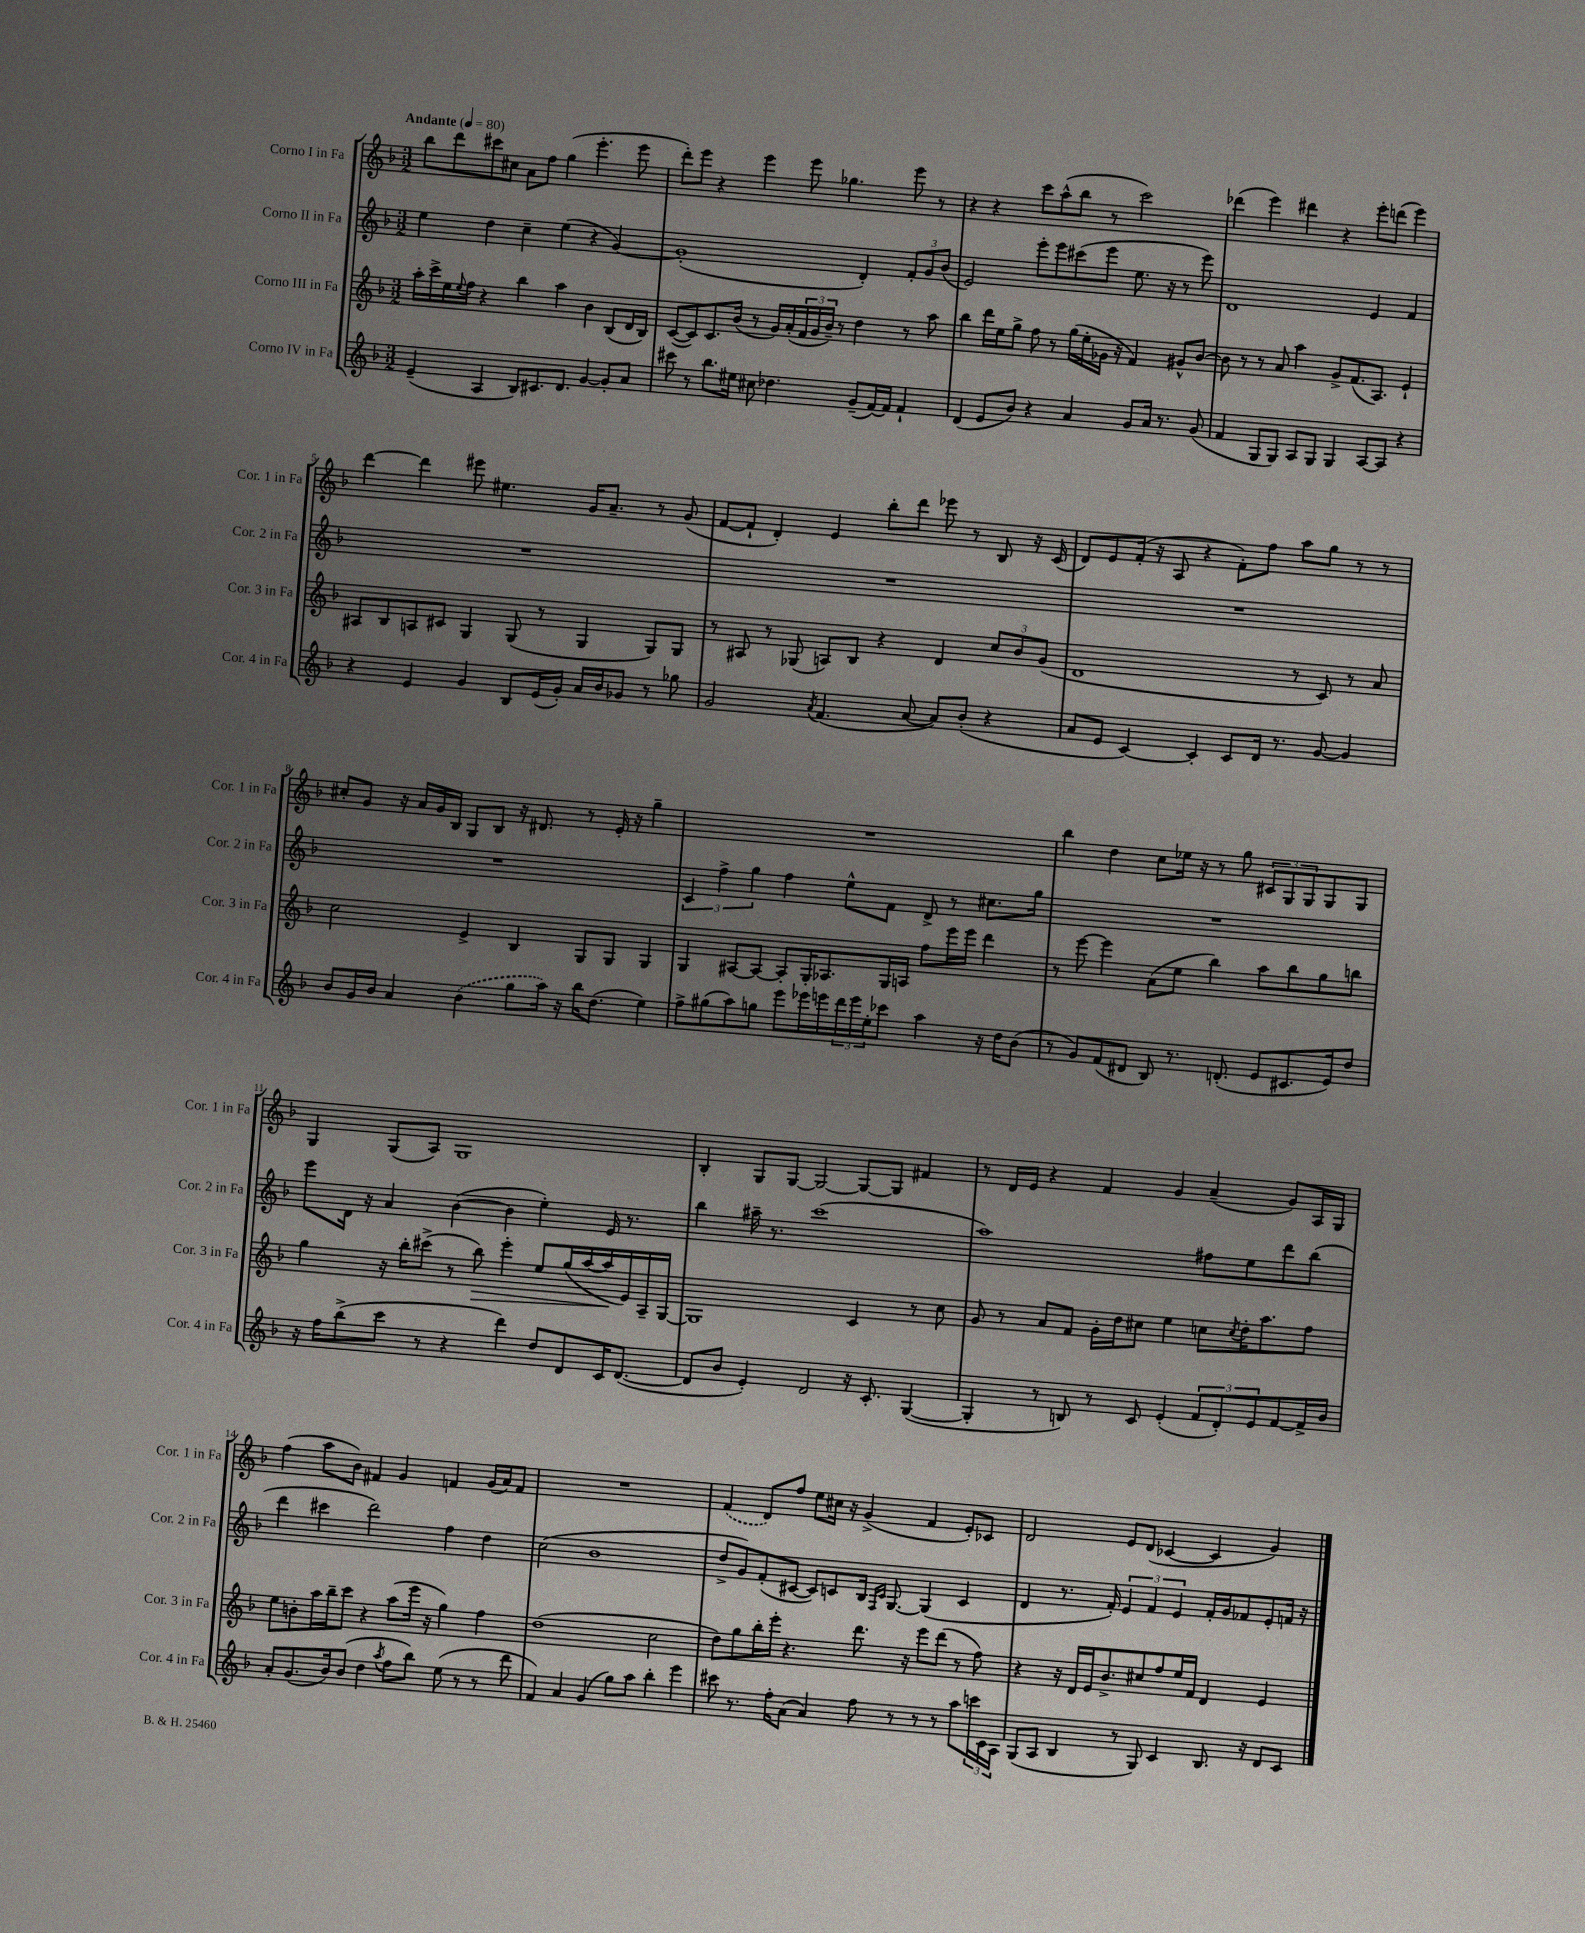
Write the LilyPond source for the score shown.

<<
\new StaffGroup <<
\new Staff = "s0" \with { instrumentName = "Corno I in Fa" shortInstrumentName = "Cor. 1 in Fa" } {
    \clef treble \key f \major \numericTimeSignature \time 3/2 \tempo "Andante" 4 = 80
    bes''8 d'''8 cis'''8 cis''8 a'8 f''8 g''4( e'''4.-. e'''8 |
    d'''8-.) e'''8 r4 e'''4 e'''8 ges''4. e'''8 r8 |
    r4 r4 c'''8 a''8-^( bes''8 r8 c'''2) |
    des'''4( e'''4) dis'''4 r4 e'''8-. d'''8( e'''4) |
    d'''4~ d'''4 eis'''8 eis''4. g'16 a'8.-- r8 g'8( |
    f'8~ f'8-! d'4-.) e'4 bes''8-. d'''8 ees'''8 r8 bes8 r16 c'16( |
    d'8) e'8 f'16-.( r16 a8 r4 f'8-.) f''8 a''8 g''8 r8 r8 |
    cis''8-. g'8 r16 a'16 g'16 bes16 g8 bes8 r16 dis'8. r8 e'16-. r16 g''4-- |
    R1. |
    bes''4 d''4 c''8 ees''16 r16 r8 g''8 \tuplet 3/2 { cis'8 g8 g8 } g8 g8 |
    g4 g8( a8) g1 |
    bes4-. g8 g8~ g2~ g8~ g8 fis'4 |
    r8 d'16 e'16 r4 f'4 g'4 a'4--( g'8) a16 g16 |
    f''4( a''8 bes'8) fis'4 g'4 f'4 g'16( a'16) f'8 |
    R1. |
    \once \slurDashed f'4( d'8) f''8 e''8 cis''16 r16 g'4->( f'4 e'8-.) ces'8 |
    d'2 e'8 d'8( ces'4~ ces'4 g'4) \bar "|." |
}
\new Staff = "s1" \with { instrumentName = "Corno II in Fa" shortInstrumentName = "Cor. 2 in Fa" } {
    \clef treble \key f \major \numericTimeSignature \time 3/2
    e''4 d''4 c''4-- e''4( r4 g'4~) |
    g'1-.( d'4-.) \tuplet 3/2 { f'8-. g'8 bes'8( } |
    e'2) e'''8-. e'''8 cis'''8( e'''8 e''8. r16 r8 e'''8) |
    d'1 e'4 f'4 |
    R1. |
    R1. |
    R1. |
    R1. |
    \tuplet 3/2 { c'4 f''4-> g''4 } f''4 e''8-^ f'8 d'8-> r8 cis''8. g''16 |
    R1. |
    e'''8 d'16 r16 a'4 bes'4~( bes'4 e''4-.) e'16 r8. |
    bes''4 ais''16-- r8. c'''1( |
    a''1) fis''8 e''8 d'''8 bes''8( |
    d'''4 cis'''4 d'''2) f''4 d''4 |
    c''2( bes'1 |
    d''8-> g'8) f'8-.( cis'8~ cis'8) c'8 bes16 \grace { f16 c'16 } g8.~ g4( c'4 |
    d'4 r8. f'16-.) \tuplet 3/2 { e'4 f'4 e'4 } f'16-. g'16 fes'8 e'8-. f'16 r16 \bar "|." |
}
\new Staff = "s2" \with { instrumentName = "Corno III in Fa" shortInstrumentName = "Cor. 3 in Fa" } {
    \clef treble \key f \major \numericTimeSignature \time 3/2
    a''16-. c'''16-> e''16 \appoggiatura { e''8 } f''16 r4 bes''4 a''4 bes'4 bes8( d'16 bes16) |
    c'8~( c'8) c'8. bes'16( r8 g'16) a'16-.( \tuplet 3/2 { f'16 g'16 bes'16--) } r8 d''4 r8 a''8 |
    bes''4 d'''16 e''16 g''8-> f''8 r8 g''16( e''16-. ges'16 r16 f'4) gis'8-^ bes'8~ |
    bes'8 r8 r8 a'8 a''4 g'8-> f'8.( a8.) e'4-! |
    ais8 bes8 a8 cis'8 g4 g8( r8 g4 g8) g8 |
    r8 ais8 r8 ges8( a8) bes8 r4 d'4 \tuplet 3/2 { c''8 bes'8 g'8( } |
    d'1 r8 c'8) r8 a'8 |
    c''2 e'4-> bes4 g8 g8 g4 |
    g4 ais8~ ais8~ ais8-. g16-. aes8. g16 a16 f''8 e'''16 e'''16 d'''4 |
    r8 e'''8~ e'''4 a'8( e''8 bes''4) a''8 bes''8 g''8 b''8 |
    g''4 r16 bes''16-. cis'''8->( r8 bes''8\>) e'''4-. e''8 g''16( a''16~ a''16\! e'16) a16-- g16~ |
    g1 c'4 r8 c''8 |
    g'8 r8 a'8 f'8 g'16-. d''16 cis''8 e''4 c''8 \acciaccatura { c''8 } d''16-. a''8. f''8 |
    e''8 b'8-. a''16 bes''16-- c'''8 r4 a''8( e'''16 r16 g''4) f''4 |
    d''1( c''2 |
    d''8) g''8 bes''16-. e'''16-. r4. d'''8. r16 e'''8 d'''8( r8 f''8) |
    r4 r16 d'16 e'16 bes'8.-> cis''8 f''8 e''16 f'16 d'4 e'4 \bar "|." |
}
\new Staff = "s3" \with { instrumentName = "Corno IV in Fa" shortInstrumentName = "Cor. 4 in Fa" } {
    \clef treble \key f \major \numericTimeSignature \time 3/2
    e'4--( a4 bes8) cis'8. d'8. g'4~ g'8-. a'8 |
    cis'''8 r8 bes''8. eis''16 cis''8 des''4. g'8--( f'16~) f'16 f'4-! |
    d'4( e'8 bes'8) r4 a'4 g'8 a'16 r8. g'8( |
    f'4 g8 g8) a8 g8 g4 a8~ a8 r4 |
    r4 e'4 g'4 bes8 e'16( g'16-.) a'16 bes'16 ges'8 r8 ges''8 |
    g'2 \acciaccatura { a'8 } f'4.( a'8~ a'8) bes'8-.( r4 |
    a'8 e'8 c'4~) c'4-. c'8 d'16 r8. g'8~ g'4 |
    bes'8 g'16 bes'16 a'4 \once \slurDashed bes'4( g''8 a''16) r16 bes''16 d''8.( e''4) |
    f''8-> gis''8( a''8) g''8 e'''8 ees'''16 e'''16 \tuplet 3/2 { d'''16 e'''16 e''16-. } ces'''8 a''4 r16 d''16 bes'8( |
    r8 g'8) f'8( dis'8 bes8) r8. d'8.-.( e'8 cis'8. e'16) d''8 |
    r16 f''16 bes''8->( c'''8 r8 r4 d'''4) d''8 d'8 c'16 d'8.~( |
    d'8 bes'8 e'4-.) d'2 r16 c'8.-. g4~( |
    g4-. r8 b8) r8 c'8 e'4-.( \tuplet 3/2 { f'8 d'8-.) e'8 } f'8~ f'16-> bes'16 |
    a'8-. g'8.( bes'16) bes'8( d''4 \acciaccatura { a''8 } f''8 bes''8) e''8( r8 r8 d'''8 |
    f'4) a'4 g'4( g''8) a''8 bes''4-. e'''4 |
    cis'''8 r8. f''16-. a'8( a'4) f''8 r8 r8 r8 a''8 \tuplet 3/2 { c'''16 c'16 a16 } |
    g8( a8 bes4 r8 g8) c'4 bes8. r16 d'8 c'8 \bar "|." |
}
>>
>>
